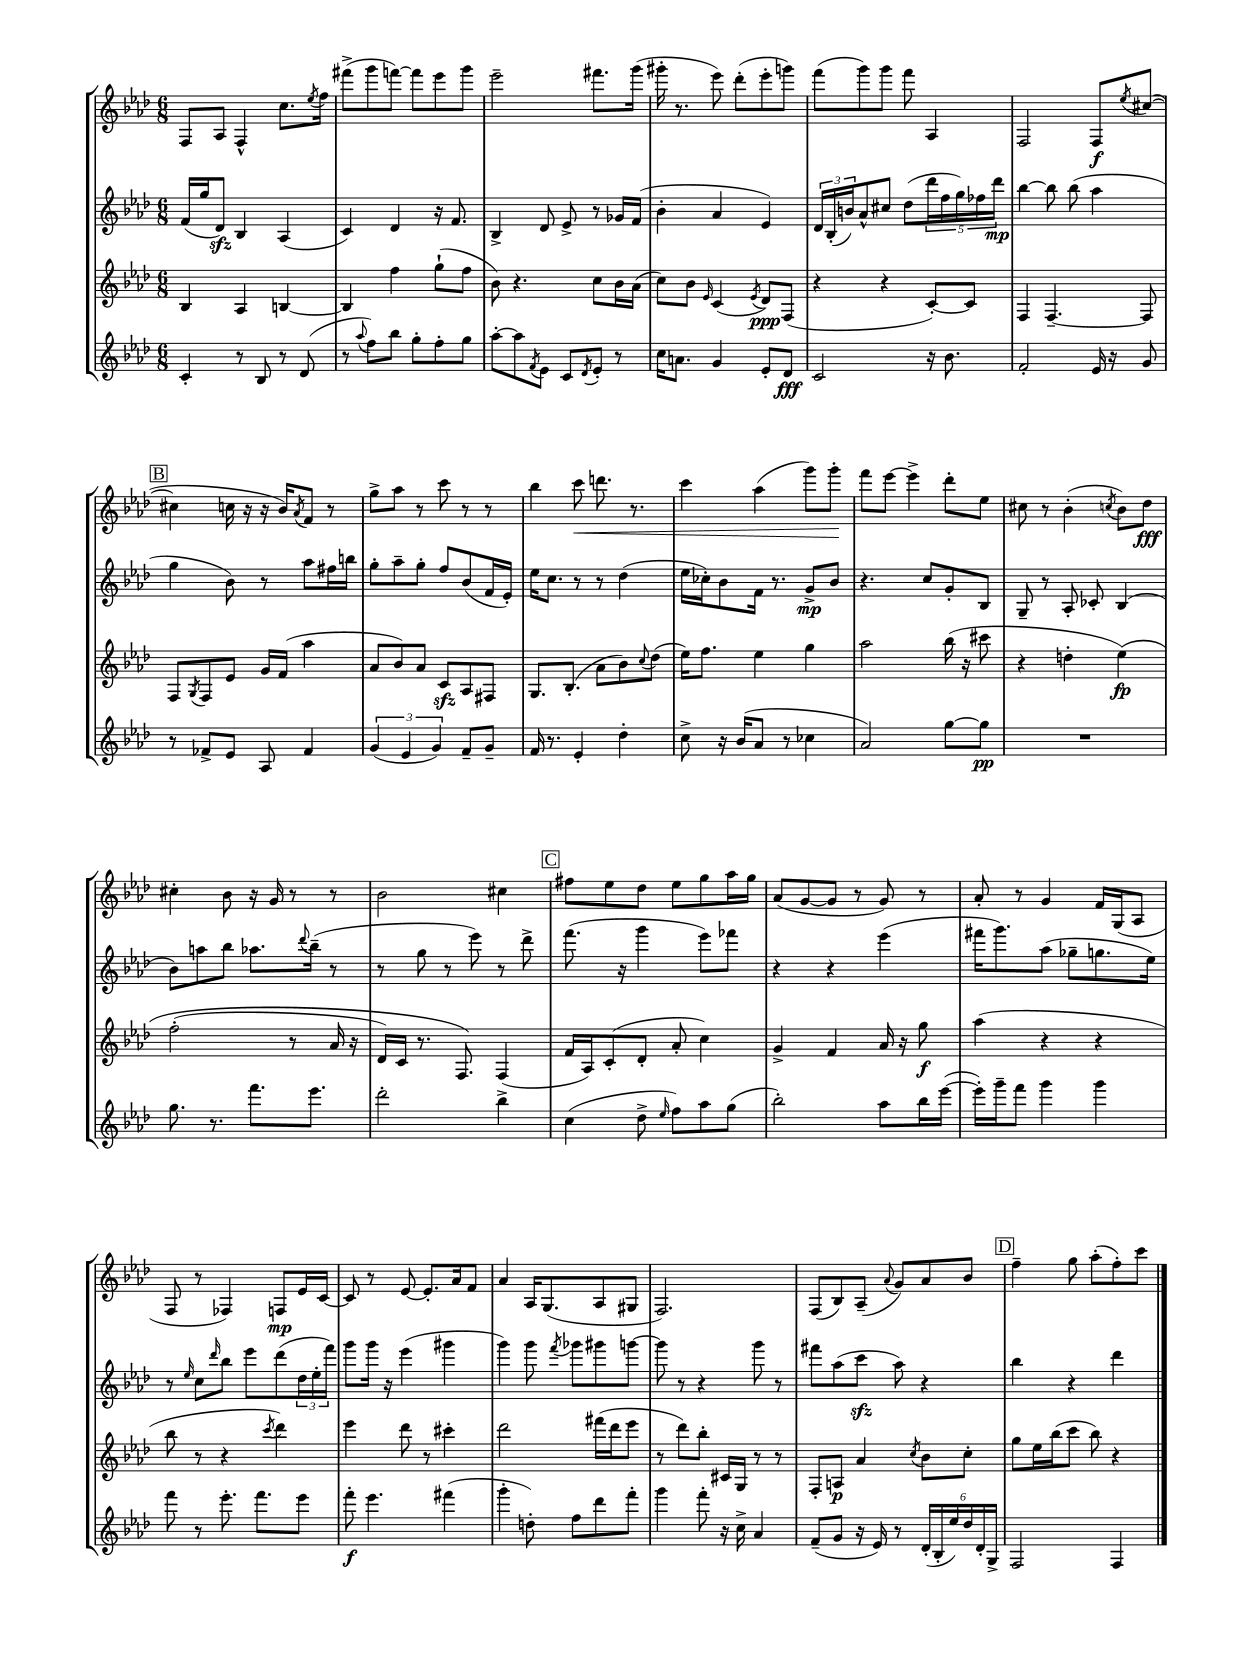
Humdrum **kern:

**kern	**kern	**kern	**kern
*staff4	*staff3	*staff2	*staff1
*clefG2	*clefG2	*clefG2	*clefG2
*k[b-e-a-d-]	*k[b-e-a-d-]	*k[b-e-a-d-]	*k[b-e-a-d-]
*M6/8	*M6/8	*M6/8	*M6/8
4c'	4B-	(16f	8F
.	.	16gg	.
.	.	8d-)	8A-
8r	4A-	4B-	4F^^
8B-	.	.	.
8r	[4B	(4A-	8.cc
(8d-	.	.	.
.	.	.	8qee-
.	.	.	16ff
=	=	=	=
8r	4B]	4c)	(8fff#^
8qqaa-	.	.	.
8ff)	.	.	8ggg
8bb-	4ff	4d-	[8fff)
8gg'	.	.	8fff]
8ff'	(8gg`	16r	8eee-
.	.	8.f	.
8gg	8ff	.	8ggg
=	=	=	=
[8aa-'	8b-)	4B-^	2eee-~
8aa-]	4.r	.	.
8qf	.	.	.
8e-	.	8d-	.
8c	.	8e-^	.
8qd-	.	.	.
8e-'	8cc	8r	8.fff#
8r	16b-	16g-	.
.	(16a-	(16f	(16ggg
=	=	=	=
16cc	8cc)	4b-'	16ggg#'
8.a	.	.	8.r
.	8b-	.	.
.	16qqe-	.	.
4g	(4c	4a-	8eee-)
.	.	.	(8ddd-'
.	8qe-	.	.
8e-'	8d-)	4e-)	8eee-'
8d-	(8F	.	8ggg)
=	=	=	=
2c	4r	24d-	(8fff
.	.	(24B-'	.
.	.	24b)	.
.	.	8a-^^	8ggg)
.	4r	8cc#	8ggg
.	.	(8dd-	8fff
16r	[8c')	20ddd-	4A-
.	.	20ff	.
8.b-	.	.	.
.	.	20gg)	.
.	8c]	.	.
.	.	20ff-	.
.	.	20ddd-	.
=	=	=	=
2f'	4F	[4bb-	2F
.	[4.F~	8bb-]	.
.	.	(8bb-	.
16e-	.	4aa-	8F
16r	.	.	.
.	.	.	8qee-
8g	8F]	.	([8cc#
=	=	=	=
8r	8F	4gg	4cc#]
.	8qG	.	.
8f-^	8F	.	.
8e-	8e-	8b-)	16cc
.	.	.	16r
8A-	16g	8r	16r
.	(16f	.	16b-)
.	.	.	8qa-
4f-	4aa-	8aa-	8f
.	.	16ff#	8r
.	.	16bb	.
=	=	=	=
(6g	8a-	8gg'	8gg^
.	8b-)	8aa-~	8aa-
6e-	.	.	.
.	8a-	8gg'	8r
6g)	.	.	.
.	8c	8ff	8ccc
8f~	8A-	(8b-	8r
8g~	8F#	16f	8r
.	.	16e-')	.
=	=	=	=
16f	8.G	16ee-	4bb-
8.r	.	8.cc	.
.	(8.B-'	.	.
4e-'	.	8r	8ccc
.	8a-	8r	8.ddd
4dd-'	8b-)	(4dd-	.
.	.	.	8.r
.	8qqcc	.	.
.	(8dd-	.	.
=	=	=	=
8cc^	16ee-)	16ee-	4ccc
.	8.ff	16cc-')	.
16r	.	8b-	.
(16b-	.	.	.
8a-	4ee-	16f	(4aa-
.	.	8.r	.
8r	.	.	.
4cc-	4gg	8g^	8ggg)
.	.	8b-	8ggg'
=	=	=	=
2a-)	2aa-	4.r	8fff
.	.	.	[8eee-
.	.	.	4eee-^]
.	.	8cc	.
[8gg	(16bb-	8g'	8ddd-'
.	16r	.	.
8gg]	8ccc#	8B-	8ee-
=	=	=	=
2.r	4r	8G~	8cc#
.	.	8r	8r
.	4dd'	8A-'	(4b-'
.	.	8c-'	.
.	.	.	8qcc
.	&(4ee-)	(4B-	8b-)
.	.	.	8dd-
=	=	=	=
8.gg	(2ff'	8b-)	4cc#'
.	.	8aa	.
8.r	.	.	.
.	.	8bb-	8b-
8.fff	.	8.aa-	16r
.	.	.	16g
.	8r	.	8r
.	.	8qqddd-	.
8.eee-	.	(16bb-~	.
.	16a-	8r	8r
.	16r	.	.
=	=	=	=
2ddd-'	16d-)	8r	2b-
.	16c	.	.
.	8.r	8gg	.
.	.	8r	.
.	8.F&)	.	.
.	.	8eee-)	.
4bb-^	(4F	8r	4cc#
.	.	8ddd-^	.
=	=	=	=
(4cc	16f	(8.fff	8ff#
.	16A-)	.	.
.	(8c'	.	8ee-
.	.	16r	.
8dd-^	8d-'	4ggg	8dd-
16qqee-	.	.	.
8ff)	8a-'	.	8ee-
8aa-	4cc)	8eee-)	8gg
(8gg	.	8fff-	16aa-
.	.	.	16gg
=	=	=	=
2bb-')	4g^	4r	(8a-
.	.	.	[8g
.	4f	4r	8g]
.	.	.	8r
8aa-	16a-	(4eee-	8g)
.	16r	.	.
16bb-	8gg	.	8r
([16eee-	.	.	.
=	=	=	=
16eee-'])	(4aa-	16fff#	8a-'
16ggg~	.	8.ggg)	.
8fff	.	.	8r
4ggg	4r	(8aa-	4g
.	.	8gg-~	.
4ggg	4r	8.gg	16f
.	.	.	(16G
.	.	.	8A-
.	.	16ee-)	.
=	=	=	=
8fff	8bb-	8r	8F
.	.	16qqee-	.
8r	8r	8cc	8r
.	.	16qqddd-	.
8.eee-'	4r	8bb-	4F-)
.	.	8eee-	.
8.fff	.	.	.
.	8qccc	.	.
.	4ddd-)	(8ddd-	8F
8eee-	.	24dd-	16e-
.	.	24ee-'	.
.	.	.	[16c
.	.	24fff)	.
=	=	=	=
8fff'	4eee-	8ggg	8c]
4.eee-	.	16ggg	8r
.	.	16r	.
.	8ddd-	(4eee-	[8e-
.	8r	.	8.e-']
(4fff#	4ccc#'	4ggg#	.
.	.	.	16a-
.	.	.	8f
=	=	=	=
4ggg'	2ddd-	4ggg)	4a-
8dd')	.	8ggg	16A-
.	.	.	(8.G
.	.	8qfff	.
8ff	.	8ggg-	.
8ddd-	(16fff#	8ggg#	8A-
.	16ddd-	.	.
8fff'	8eee-	[8ggg	8G#
=	=	=	=
4ggg	8r	8ggg]	2.F)
.	8ddd-)	8r	.
8fff'	8bb-'	4r	.
16r	16c#	.	.
16cc^	16G	.	.
4a-	8r	8ggg	.
.	8r	8r	.
=	=	=	=
(8f~	8F'	8fff#	(8F
8g	8A	(8aa-	8B-)
16r	4a-	8ccc	(8A-~
16e-)	.	.	.
.	.	.	8qqa-
8r	.	8aa-)	8g)
.	8qcc	.	.
(24d-'	8b-	4r	8a-
24B-'	.	.	.
24ee-)	.	.	.
24dd-	8cc'	.	8b-
24d-'	.	.	.
24G^	.	.	.
=	=	=	=
2F	8gg	4bb-	4ff~
.	16ee-	.	.
.	(16bb-	.	.
.	8ccc	4r	8gg
.	8bb-)	.	(8aa-'
4F	4r	4ddd-	8ff')
.	.	.	8ccc
==	==	==	==
*-	*-	*-	*-
